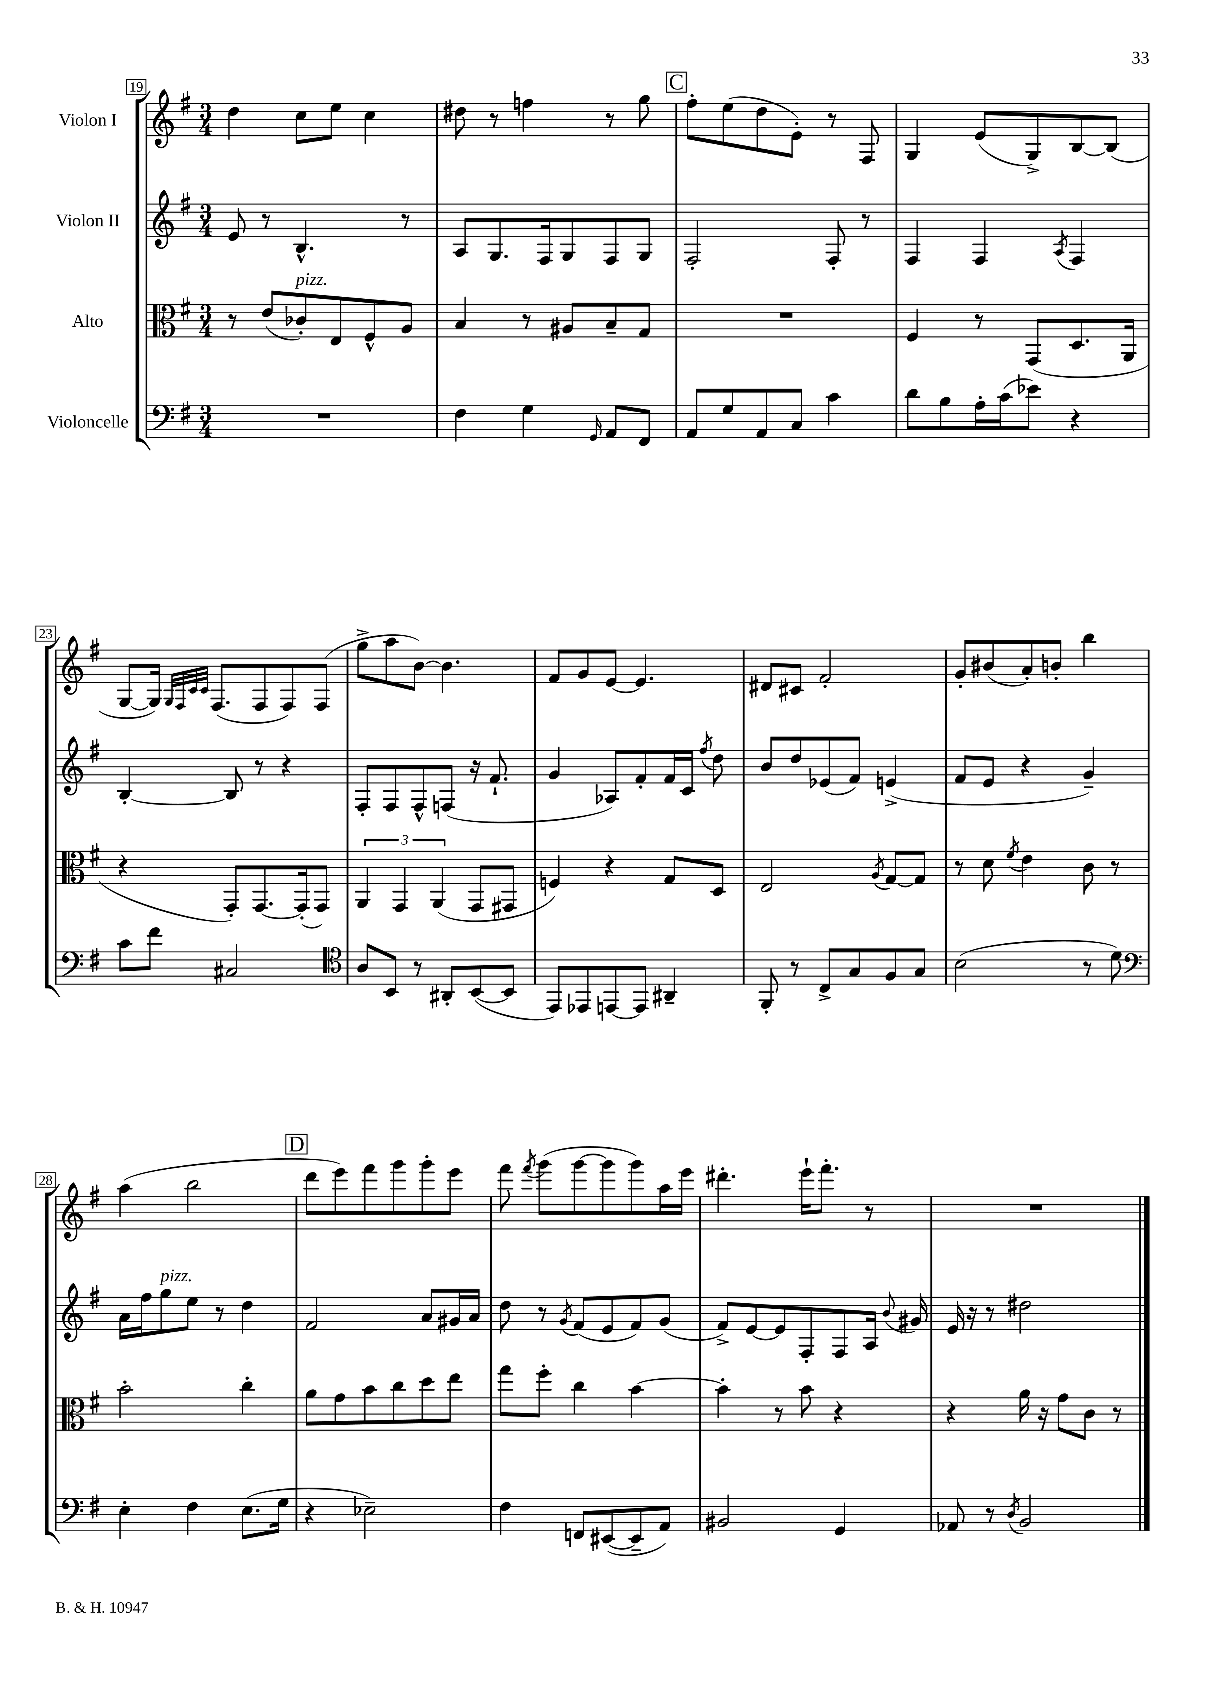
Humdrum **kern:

**kern	**kern	**kern	**kern
*staff4	*staff3	*staff2	*staff1
*clefF4	*clefC3	*clefG2	*clefG2
*k[f#]	*k[f#]	*k[f#]	*k[f#]
*M3/4	*M3/4	*M3/4	*M3/4
2.r	8r	8e	4dd
.	(8e	8r	.
.	8c-')	4.B^^	8cc
.	8E	.	8ee
.	8F#^^	.	4cc
.	8A	8r	.
=	=	=	=
4F#	4B	8A	8dd#
.	.	8.G	8r
4G	8r	.	4ff
.	.	16F#	.
.	8A#	8G	.
16qqGG	.	.	.
8AA	8B~	8F#	8r
8FF#	8G	8G	8gg
=	=	=	=
8AA	2.r	2F#'	8ff#'
8G	.	.	(8ee
8AA	.	.	8dd
8C	.	.	8e')
4c	.	8F#'	8r
.	.	8r	8F#
=	=	=	=
8d	4F#	4F#	4G
8B	.	.	.
16A'	8r	4F#	(8e
(16c	.	.	.
8e-)	(8GG	.	8G^)
.	.	8qA	.
4r	8.D	4F#	[8B
.	.	.	(8B]
.	16AA	.	.
=	=	=	=
8c	4r	[4B'	[8G
8f#	.	.	16G])
.	.	.	32qqG
.	.	.	32qqF#
.	.	.	32qqc
.	.	.	32qqc
.	.	.	(8.F#
2C#	8GG')	8B]	.
.	[8.GG	8r	8F#
.	.	4r	8F#)
.	(16GG']	.	.
.	8GG)	.	(8F#
=	=	=	=
*clefC4	*	*	*
8A	6AA	8F#'	8gg^
8BB	.	8F#	8aa
.	6GG	.	.
8r	.	8F#^^	[8b)
.	(6AA	.	.
8AA#'	.	(8F	4.b]
([8BB	8GG	16r	.
.	.	8.f#`	.
8BB]	8GG#	.	.
=	=	=	=
8EE)	4F)	4g	8f#
8EE-	.	.	8g
[8EE	4r	8A-)	[8e
8EE]	.	8f#'	4.e]
4AA#~	8G	16f#	.
.	.	16c	.
.	.	8qff#	.
.	8D	8dd	.
=	=	=	=
8FF#'	2E	8b	8d#
8r	.	8dd	8c#
8C^	.	(8e-	2f#'
8G	.	8f#)	.
.	8qA	.	.
8F#	[8G	(4e^	.
8G	8G]	.	.
=	=	=	=
(2B	8r	8f#	8g'
.	8d	8e	(8b#
.	8qf#	.	.
.	4e	4r	8a')
.	.	.	8b'
8r	8c	4g~)	4bb
8d)	8r	.	.
=	=	=	=
*clefF4	*	*	*
4E'	2b'	16a	(4aa
.	.	16ff#	.
.	.	8gg	.
4F#	.	8ee	2bb
.	.	8r	.
(8.E	4cc'	4dd	.
16G	.	.	.
=	=	=	=
4r	8a	2f#	8ddd
.	8g	.	8eee)
2E-~)	8b	.	8fff#
.	8cc	.	8ggg
.	8dd	8a	8ggg'
.	8ee	16g#	8eee
.	.	16a	.
=	=	=	=
4F#	8gg	8dd	8fff#
.	.	.	8qfff#
.	8ff#'	8r	(8ggg
.	.	8qg	.
8FF	4cc	(8f#	[8ggg
([8EE#	.	8e	8ggg]
8EE#~]	[4b	8f#)	8ggg)
8AA)	.	(8g	16aa
.	.	.	16eee
=	=	=	=
2BB#	4b']	8f#^)	4.ddd#'
.	.	[8e	.
.	8r	8e]	.
.	8b	8F#'	16eee`
.	.	.	8.fff#'
4GG	4r	8F#	.
.	.	16A	8r
.	.	8qqb	.
.	.	16g#	.
=	=	=	=
8AA-	4r	16e	2.r
.	.	16r	.
8r	.	8r	.
8qD	.	.	.
2BB	16a	2dd#	.
.	16r	.	.
.	8g	.	.
.	8c	.	.
.	8r	.	.
==	==	==	==
*-	*-	*-	*-
